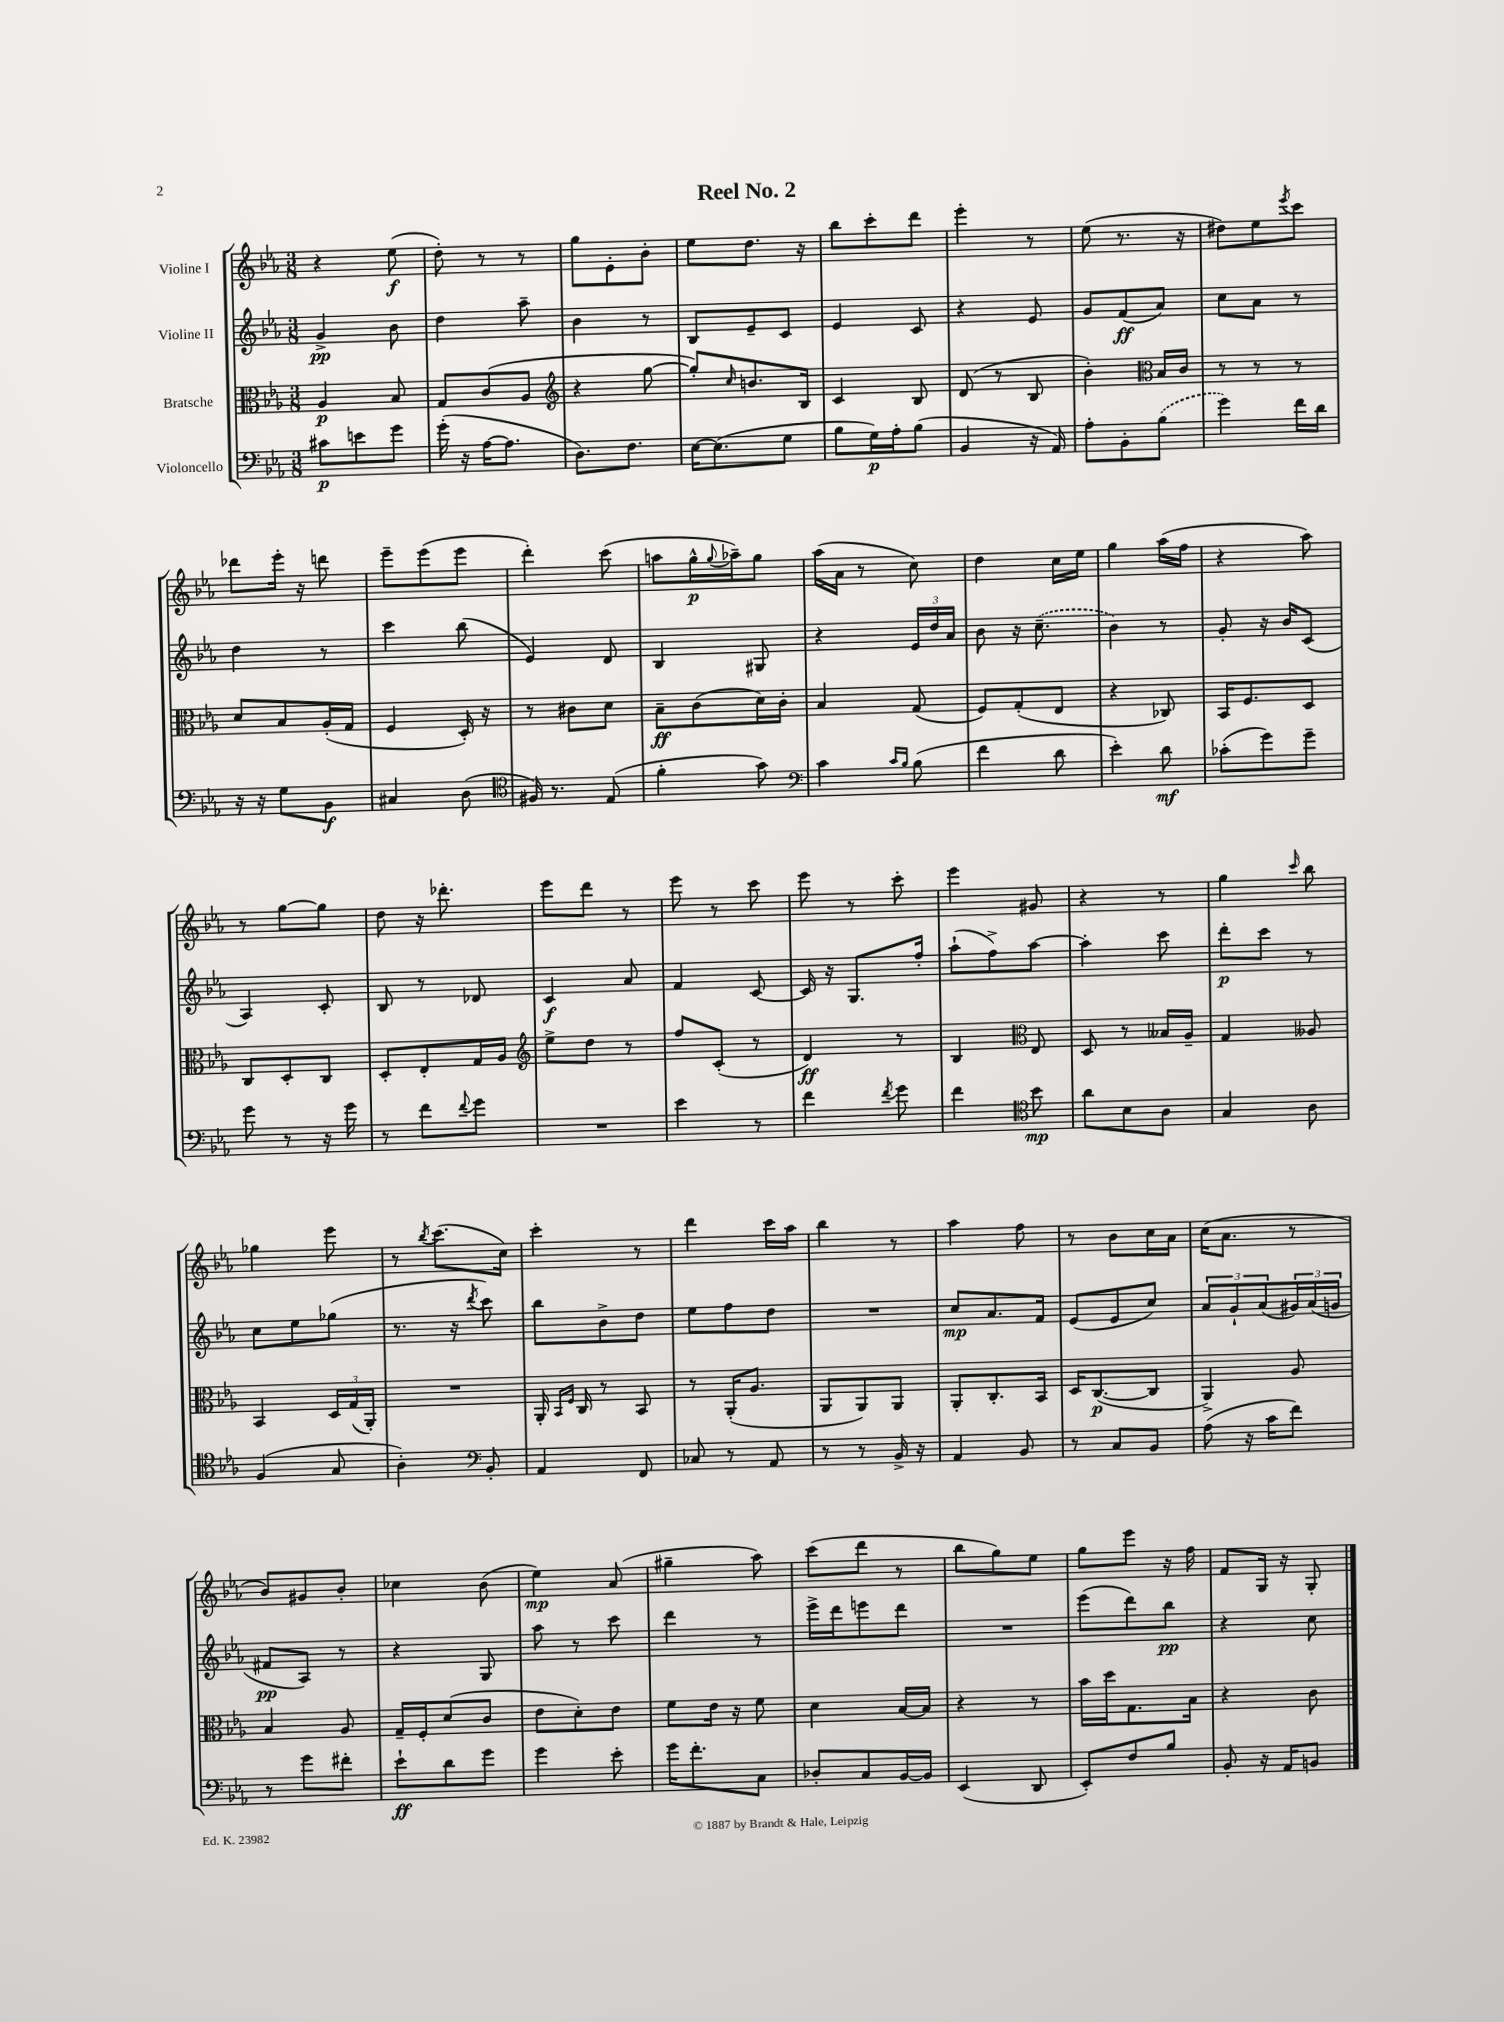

**kern	**kern	**kern	**kern
*staff4	*staff3	*staff2	*staff1
*clefF4	*clefC3	*clefG2	*clefG2
*k[b-e-a-]	*k[b-e-a-]	*k[b-e-a-]	*k[b-e-a-]
*M3/8	*M3/8	*M3/8	*M3/8
8c#\L	4A-/	4g^/	4r
8e\	.	.	.
8g\J	8B-/	8b-\	(8ee-\
=	=	=	=
(16g'\	8G/L	4dd\	8dd'\)
16r	.	.	.
[16A-\LK	(8c/	.	8r
8.A-\]J	.	.	.
.	8A-/J	8aa-~\	8r
=	=	=	=
*	*clefG2	*	*
8.D\L)	4r	4b-\	8gg\L
.	.	.	8e-'\
8.F\J	.	.	.
.	[8gg\	8r	8b-'\J
=	=	=	=
[16E-\LK	8gg'/]L)	8B-/L	8ee-\L
(8.E-\]	.	.	.
.	16qqcc/	.	.
.	8.b/	8e-~/	8.dd\J
8G\J	.	8c/J	.
.	16B-/Jk	.	16r
=	=	=	=
8B-\L	4c/	4e-/	8bb-\L
16G\L)	.	.	8ccc'\
16A-'\J	.	.	.
(8B-\J	8B-/	8c/	8ddd\J
=	=	=	=
4BB-/	(8d/	4r	4eee-'\
.	8r	.	.
16r	8B-/	8e-/	8r
16AA-/)	.	.	.
=	=	=	=
8A-'\L	4b-'\)	8g/L	(8ee-\
8BB-'\	.	(8f/	8.r
*	*clefC3	*	*
(8B-\J	16B-/LL	8a-/J)	.
.	16c/JJ	.	16r
=	=	=	=
4g\)	8r	8cc\L	8dd#\L)
.	8r	8a-\J	8ee-\
.	.	.	8qeee-/
16f\LL	8r	8r	8ccc\J
16d\JJ	.	.	.
=	=	=	=
16r	8d/L	4dd\	8ddd-\L
16r	.	.	.
8G\L	8B-/	.	16eee-'\Jk
.	.	.	16r
8BB-\J	(16A-'/L	8r	8ddd\
.	16G/JJ	.	.
=	=	=	=
4C#/	4F/	4ccc\	8eee-~\L
.	.	.	(8eee-\
(8D\	16D'/)	(8bb-\	8eee-\J
.	16r	.	.
=	=	=	=
*clefC4	*	*	*
16F#/)	8r	4e-/)	4ddd'\)
8.r	.	.	.
.	8c#\L	.	.
(8E-/	8d\J	8d/	(8ccc\
=	=	=	=
4f'\	8B-~\L	4B-/	8aa\L
.	(8c\	.	16gg^^\L
.	.	.	8qqgg/
.	.	.	16aa-~\J)
8g\)	16d\L)	8G#/	8gg\J
.	16c'\JJ	.	.
=	=	=	=
*clefF4	*	*	*
4c\	4B-/	4r	(16aa-\LL
.	.	.	16a-\JJ
.	.	.	8r
16qqc/LL	.	.	.
16qqB-/JJ	.	.	.
(8B-\	(8G/	24e-/LL	8cc\)
.	.	24dd/	.
.	.	24a-/JJ	.
=	=	=	=
4f\	8F/L)	8b-\	4dd\
.	(8G'/	16r	.
.	.	(8.cc~\	.
8d\	8E-/J	.	16cc\LL
.	.	.	16ee-\JJ
=	=	=	=
4e-'\)	4r	4b-\)	4gg\
8d\	8C-/)	8r	(16aa-\LL
.	.	.	16ff\JJ
=	=	=	=
(8c-'\L	16BB-/LK	8g'/	4r
.	8.F/	.	.
8g\)	.	16r	.
.	.	16b-/LK	.
8g~\J	8D/J	(8c/J	8aa-\)
=	=	=	=
8g\	8C/L	4A-/)	8r
8r	8D'/	.	[8gg\L
16r	8C/J	8c'/	8gg\]J
16g\	.	.	.
=	=	=	=
8r	8D'/L	8B-/	8dd\
8f\L	8E-'/	8r	16r
.	.	.	8.ddd-'\
8qqf/	.	.	.
8g\J	16G/L	8d-/	.
.	16A-/JJ	.	.
=	=	=	=
*	*clefG2	*	*
4.r	8ee-^\L	4c/	8eee-\L
.	8dd\J	.	8ddd\J
.	8r	8a-/	8r
=	=	=	=
4e-\	8ff/L	4f/	8eee-\
.	(8c'/J	.	8r
8r	8r	[8c/	8ccc\
=	=	=	=
4f\	4d/)	16c/]	8eee-\
.	.	16r	.
.	.	8.G/L	8r
8qf/	.	.	.
8g\	8r	.	8ccc'\
.	.	16ff'/Jk	.
=	=	=	=
4f\	4B-/	(8aa-`\L	4eee-\
.	.	8ff^\)	.
*clefC4	*clefC3	*	*
8b-\	8E-/	[8aa-\J	8g#/
=	=	=	=
8a-\L	8D/	4aa-'\]	4r
8B-\	8r	.	.
8A-\J	16B--/LL	8ccc\	8r
.	16A-~/JJ	.	.
=	=	=	=
4G/	4G/	8ddd'\L	4gg\
.	.	8ccc\J	.
.	.	.	16qqccc/
8A-\	8A--/	8r	8bb-\
=	=	=	=
(4F/	4BB-/	8cc\L	4gg-\
.	.	8ee-\	.
8G/	24D/LL	(8gg-\J	8eee-\
.	(24G/	.	.
.	24AA-'/JJ)	.	.
=	=	=	=
4A-'\)	4.r	8.r	8r
.	.	.	8qbb-/
.	.	.	(8.ccc\L
.	.	16r	.
*clefF4	*	*	*
.	.	8qddd/	.
8BB-'/	.	8ccc\)	.
.	.	.	16cc\Jk)
=	=	=	=
4AA-/	16AA-'/	8bb-\L	4ccc'\
.	16qqBB-/LL	.	.
.	16qqF/JJ	.	.
.	16C/	.	.
.	8r	8b-^\	.
8FF/	8BB-/	8dd\J	8r
=	=	=	=
8C-/	8r	8ee-\L	4ddd\
8r	(16AA-'/LK	8ff\	.
.	8.A-/J	.	.
8AA-/	.	8dd\J	16ccc\LL
.	.	.	16aa-\JJ
=	=	=	=
8r	8AA-/L	4.r	4bb-\
8r	8AA-/)	.	.
16BB-^/	8AA-/J	.	8r
16r	.	.	.
=	=	=	=
4AA-/	8AA-'/L	8cc/L	4aa-\
.	8.C'/	8.a-/	.
8BB-/	.	.	8ff\
.	16BB-/Jk	16f/Jk	.
=	=	=	=
8r	16D/LK	(8e-/L	8r
.	([8.C/	.	.
8C/L	.	8e-/	8b-\L
8BB-/J	8C/]J	8cc/J)	16cc\L
.	.	.	16a-\JJ
=	=	=	=
(8A-\	4AA-^/)	12a-/L	(16cc\LK
.	.	.	8.a-\J
.	.	12g`/	.
16r	.	.	.
.	.	(12a-/	.
16c\LK	.	.	.
8f\J)	8A-/	24g#/L)	8r
.	.	(24a-/	.
.	.	24g/JJ	.
=	=	=	=
8r	4B-/	8f#/L	8b-/L)
8g\L	.	8A-/J)	8g#/
8f#'\J	8A-/	8r	8b-'/J
=	=	=	=
8e-`\L	16G~/LL	4r	4cc-\
.	16F'/J	.	.
8d\	(8d/	.	.
8g\J	8c/J	8G/	(8b-\
=	=	=	=
4g\	8e-\L	8aa-\	4ee-\)
.	8d'\)	8r	.
8e-'\	8e-\J	8ccc\	(8a-/
=	=	=	=
16g\LK	8f\L	4ddd\	4gg#~\
8.f'\	.	.	.
.	16e-\Jk	.	.
.	16r	.	.
8C\J	8f\	8r	8aa-\)
=	=	=	=
8D-'/L	4d\	16eee-^\LL	(8ccc\L
.	.	16ddd\J	.
8C/	.	8eee\	8ddd\J
[16BB-/L	[16B-/LL	8ddd\J	8r
16BB-/]JJ	16B-/]JJ	.	.
=	=	=	=
(4EE-/	4r	4.r	8bb-\L
.	.	.	8gg\)
8DD/	8r	.	8ee-\J
=	=	=	=
8EE-'/L)	16b-\LL	(8eee-\L	8gg\L
.	16dd\J	.	.
8F/	8.G\	8ddd\)	8eee-\J
8B-/J	.	8bb-\J	16r
.	16B-\Jk	.	16ff\
=	=	=	=
8BB-'/	4r	4r	8f/L
16r	.	.	16G/Jk
16AA-/LK	.	.	16r
8BB/J	8c\	8cc\	8G'/
==	==	==	==
*-	*-	*-	*-
